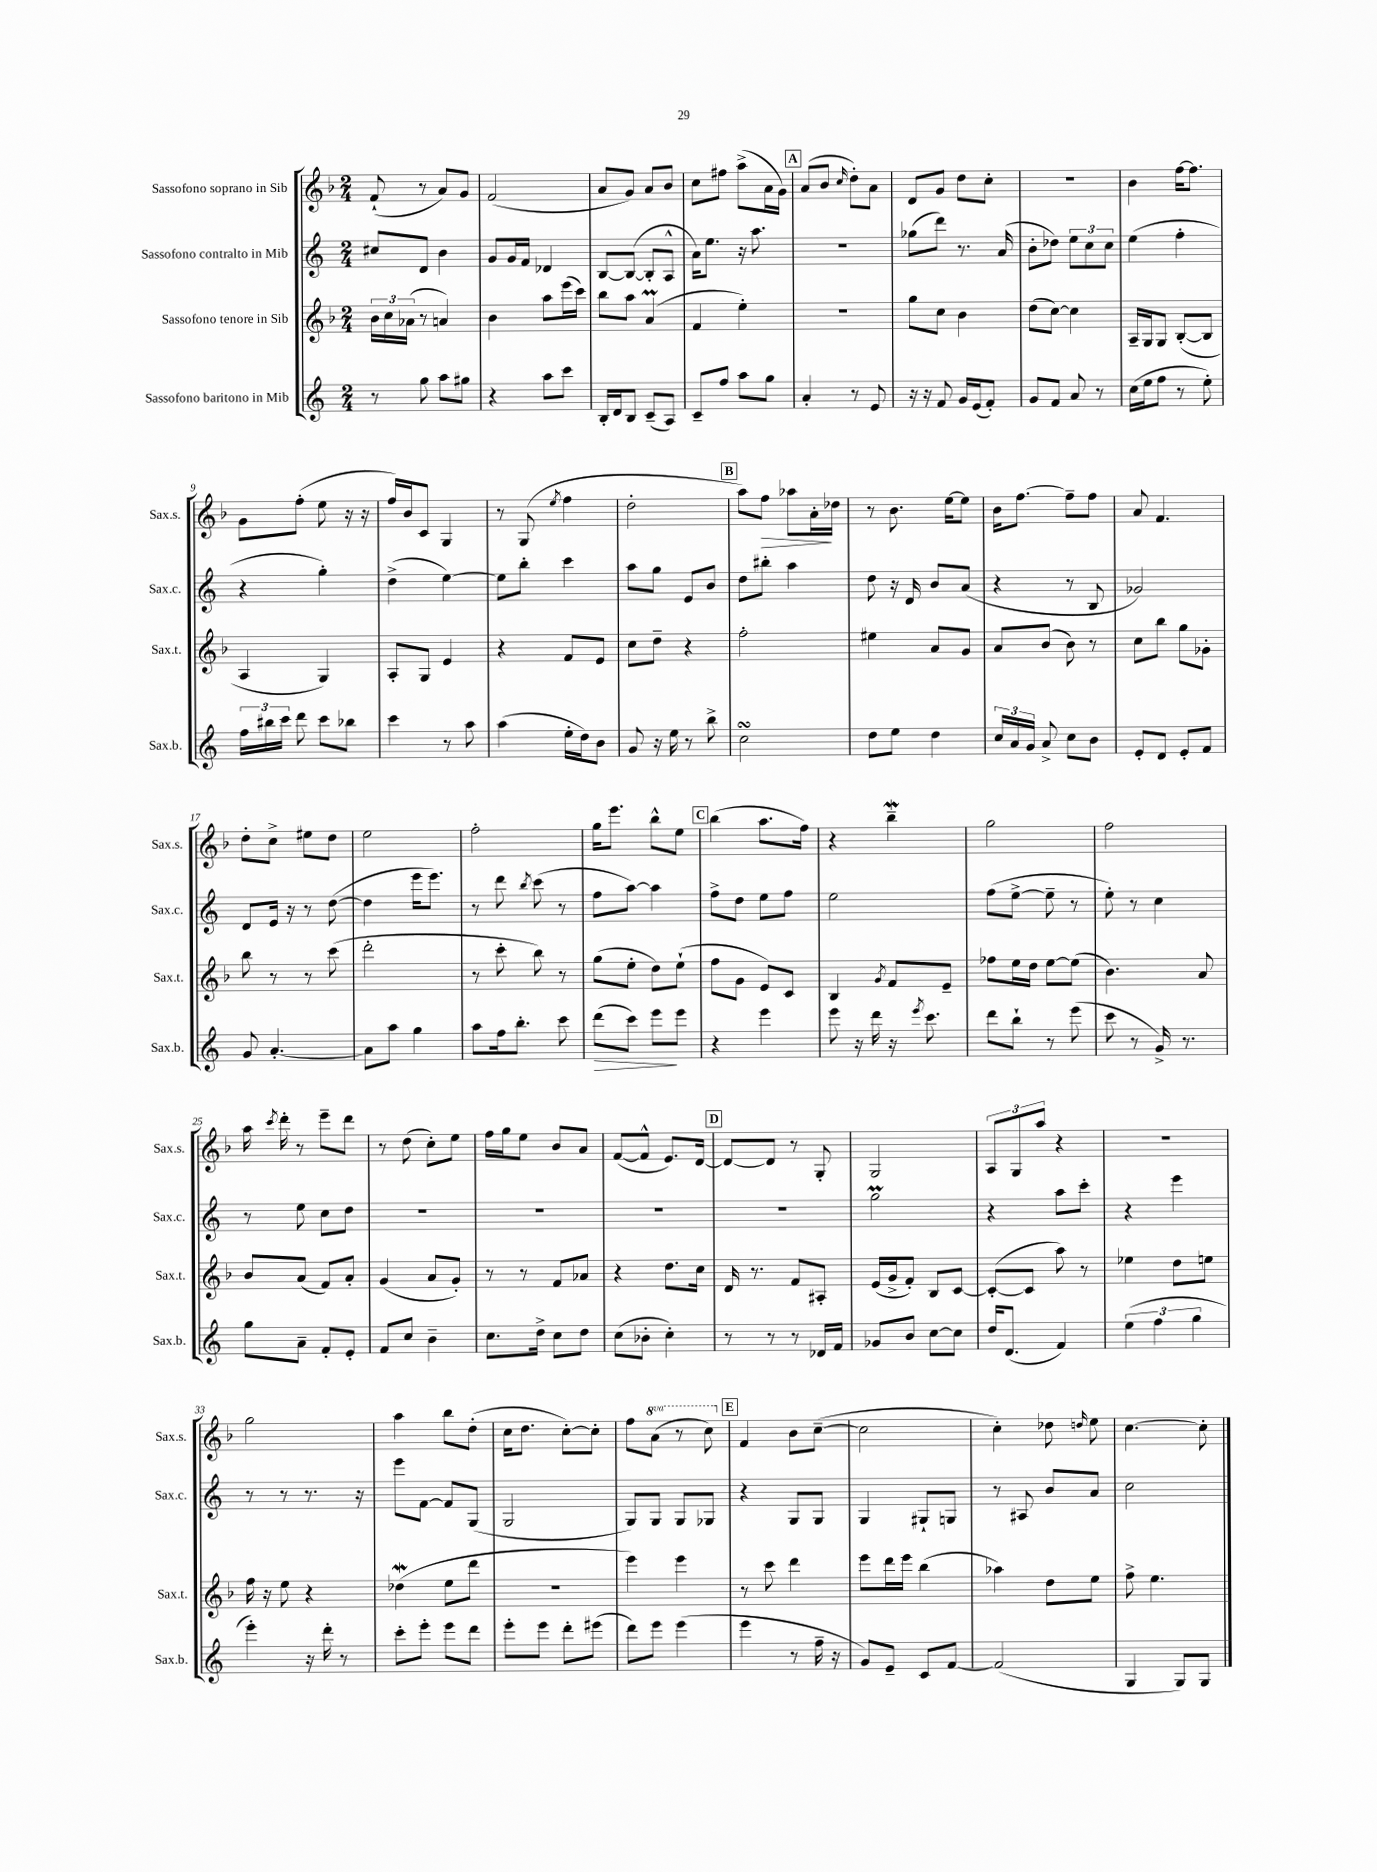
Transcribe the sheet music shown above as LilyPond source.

<<
\new StaffGroup <<
\new Staff = "s0" \with { instrumentName = "Sassofono soprano in Sib" shortInstrumentName = "Sax.s." } {
    \clef treble \key f \major \numericTimeSignature \time 2/4 \set Staff.ottavationMarkups = #ottavation-simple-ordinals
    \autoBeamOff f'8-!( r8 a'8[) g'8] |
    f'2( |
    a'8[ g'8]) a'8[ bes'8] |
    c''8[ fis''8] a''8[->( a'16 g'16]) |
    \mark \markup { \box "A" } a'8[( bes'8] \grace { c''16 } d''8[-.) a'8] |
    d'8[ g'8] d''8[ c''8]-. |
    r2 |
    bes'4 f''16[~ f''8.] |
    g'8[ f''8]-.( e''8 r16 r16 |
    f''16[) bes'16 c'8] g4 |
    r8 g8( \acciaccatura { e''8 } f''4 |
    d''2-. |
    \mark \markup { \box "B" } a''8[) f''8]\> aes''8[ a'16-.\! des''16] |
    r8 bes'8. e''16[~ e''8] |
    bes'16[ f''8.]~ f''8[-- f''8] |
    a'8 f'4. |
    d''8[-. c''8]-> eis''8[ d''8] |
    e''2 |
    f''2-. |
    g''16[ e'''8.] bes''8[-^ e''8] |
    \mark \markup { \box "C" } bes''4( a''8.[ f''16]) |
    r4 bes''4--\mordent |
    g''2 |
    f''2 |
    a''16 \acciaccatura { c'''8 } d'''16-. r8 e'''8[-- d'''8] |
    r8 d''8( c''8[-.) e''8] |
    f''16[ g''16 e''8] bes'8[ a'8] |
    f'8[~( f'8]-^ e'8.[) d'16]~ |
    \mark \markup { \box "D" } d'8[~ d'8] r8 g8-. |
    g2 |
    \tuplet 3/2 { a8[ g8 a''8] } r4 |
    R2 |
    g''2 |
    a''4 bes''8[ d''8]-.( |
    c''16[ d''8.] c''8[~-.) c''8]-. |
    f''8[ \ottava #1 a''8]( r8 c'''8) \ottava #0 |
    \mark \markup { \box "E" } f'4 bes'8[ c''8]~--( |
    c''2 |
    c''4-.) des''8 \grace { d''16 } e''8 |
    c''4.~ c''8-. \bar "|." |
}
\new Staff = "s1" \with { instrumentName = "Sassofono contralto in Mib" shortInstrumentName = "Sax.c." } {
    \clef treble \key c \major \numericTimeSignature \time 2/4
    \autoBeamOff cis''8[ d'8] b'4 |
    g'8[ g'16 f'16] des'4 |
    b8[~ b8]~( b8[-. a8]-^ |
    a'16[) e''8.] r16 a''8. |
    \mark \markup { \box "A" } r2 |
    ges''8[( d'''8]) r8. a'16( |
    b'8[-. des''8]) \tuplet 3/2 { e''8[ c''8 c''8] } |
    e''4( f''4-. |
    r4 g''4-.) |
    d''4->( e''4~) |
    e''8[ b''8]-. c'''4 |
    a''8[ g''8] e'8[ b'8] |
    \mark \markup { \box "B" } d''8[ bis''8]-. a''4 |
    d''8 r16 d'16 b'8[ a'8]( |
    r4 r8 b8 |
    ges'2) |
    d'8[ e'16] r16 r8 d''8~( |
    d''4 e'''16[ e'''8.]) |
    r8 d'''8 \acciaccatura { b''8 } c'''8( r8 |
    f''8[ a''8]~) a''4 |
    \mark \markup { \box "C" } f''8[-> d''8] e''8[ f''8] |
    e''2 |
    f''8[( e''8]~-> e''8-- r8 |
    e''8-.) r8 c''4 |
    r8 e''8 c''8[ d''8] |
    R2 |
    R2 |
    R2 |
    \mark \markup { \box "D" } R2 |
    g''2\prall |
    r4 a''8[ c'''8]-. |
    r4 e'''4 |
    r8 r8 r8. r16 |
    e'''8[ f'8]~ f'8[ g8]( |
    g2 |
    g8[) g8] g8[ ges8] |
    \mark \markup { \box "E" } r4 g8[ g8] |
    g4 gis8[-! g8] |
    r8 ais8 b'8[ a'8] |
    c''2 \bar "|." |
}
\new Staff = "s2" \with { instrumentName = "Sassofono tenore in Sib" shortInstrumentName = "Sax.t." } {
    \clef treble \key f \major \numericTimeSignature \time 2/4
    \autoBeamOff \tuplet 3/2 { bes'16[ c''16 aes'16]( } r8 a'4) |
    bes'4 a''8[ e'''16( c'''16]) |
    bes''8[ a''8] a'4\prall( |
    f'4 e''4-.) |
    \mark \markup { \box "A" } R2 |
    g''8[ c''8] bes'4 |
    d''8[( c''8]~) c''4 |
    a16[-- g16 g8] bes8[~-.( bes8] |
    a4 g4) |
    a8[-. g8] e'4 |
    r4 f'8[ e'8] |
    c''8[ d''8]-- r4 |
    \mark \markup { \box "B" } f''2-. |
    eis''4 a'8[ g'8] |
    a'8[ bes'8]( bes'8) r8 |
    c''8[ bes''8] g''8[ ges'8]-. |
    bes''8 r8 r8 c'''8( |
    d'''2-. |
    r8 c'''8-. bes''8) r8 |
    g''8[( e''8]-. d''8[) e''8]-!( |
    \mark \markup { \box "C" } f''8[ g'8] e'8[) c'8] |
    bes4 \acciaccatura { g'8 } f'8[ e'8]-- |
    fes''8[ e''16 d''16] e''8[~ e''8]( |
    bes'4.) a'8 |
    bes'8[ a'8]( f'8[) a'8]-. |
    g'4( a'8[ g'8]-.) |
    r8 r8 f'8[ aes'8] |
    r4 d''8.[ c''16] |
    \mark \markup { \box "D" } d'16 r8. f'8[ ais8]-. |
    e'16[( g'16-> f'8]-.) bes8[ c'8]~ |
    c'8[~-.( c'8] a''8) r8 |
    ees''4 d''8[ e''8] |
    f''16 r16 e''8 r4 |
    des''4\mordent( e''8[ d'''8] |
    R2 |
    e'''4) e'''4 |
    \mark \markup { \box "E" } r8 c'''8 d'''4 |
    e'''8[ d'''16 e'''16] bes''4( |
    aes''4) d''8[ e''8] |
    f''8-> e''4. \bar "|." |
}
\new Staff = "s3" \with { instrumentName = "Sassofono baritono in Mib" shortInstrumentName = "Sax.b." } {
    \clef treble \key c \major \numericTimeSignature \time 2/4
    \autoBeamOff r8 g''8 a''8[ gis''8] |
    r4 a''8[ c'''8] |
    b16[-. d'16 b8] c'8[--( a8]) |
    c'8[-- f''8] a''8[ g''8] |
    \mark \markup { \box "A" } a'4-. r8 e'8 |
    r16 r16 f'8 g'16[ e'16( f'8]-.) |
    g'8[ f'8] a'8 r8 |
    c''16[( e''16 f''8] r8 e''8-.) |
    \tuplet 3/2 { f''16[ bis''16 c'''16] } d'''8 c'''8[ bes''8] |
    c'''4 r8 a''8 |
    a''4( e''16[-. d''16) b'8] |
    g'8 r16 e''16 r8 b''8-> |
    \mark \markup { \box "B" } c''2\turn |
    d''8[ e''8] d''4 |
    \tuplet 3/2 { c''16[ a'16 g'16] } a'8-> c''8[ b'8] |
    e'8[-. d'8] e'8[-. f'8] |
    g'8 a'4.~-. |
    a'8[ a''8] g''4 |
    a''8[ f''16 b''8.]-. c'''8 |
    d'''8[\>( c'''8]) e'''8[\! e'''8] |
    \mark \markup { \box "C" } r4 e'''4 |
    e'''8 r16 d'''16 r16 \acciaccatura { e'''8 } c'''8. |
    d'''8[ b''8]-! r8 e'''8( |
    c'''8 r8 g'16->) r8. |
    g''8[ a'8]-- f'8[-. e'8]-. |
    f'8[ c''8] b'4-- |
    c''8.[ d''16]-> c''8[ d''8] |
    c''8[( bes'8]-. c''4-.) |
    \mark \markup { \box "D" } r8 r8 r8 des'16[ f'16] |
    ges'8[ b'8] c''8[~ c''8] |
    d''16[ d'8.]( f'4) |
    \tuplet 3/2 { e''4( f''4 g''4 } |
    e'''4-.) r16 d'''16-. r8 |
    c'''8[-. e'''8]-. e'''8[ d'''8] |
    e'''8[-. e'''8] d'''8[-. eis'''8]( |
    d'''8[) e'''8] e'''4( |
    \mark \markup { \box "E" } e'''4 r8 f''16-- r16 |
    g'8[) e'8]-- c'8[ f'8]~ |
    f'2( |
    g4 g8[) g8] \bar "|." |
}
>>
>>
